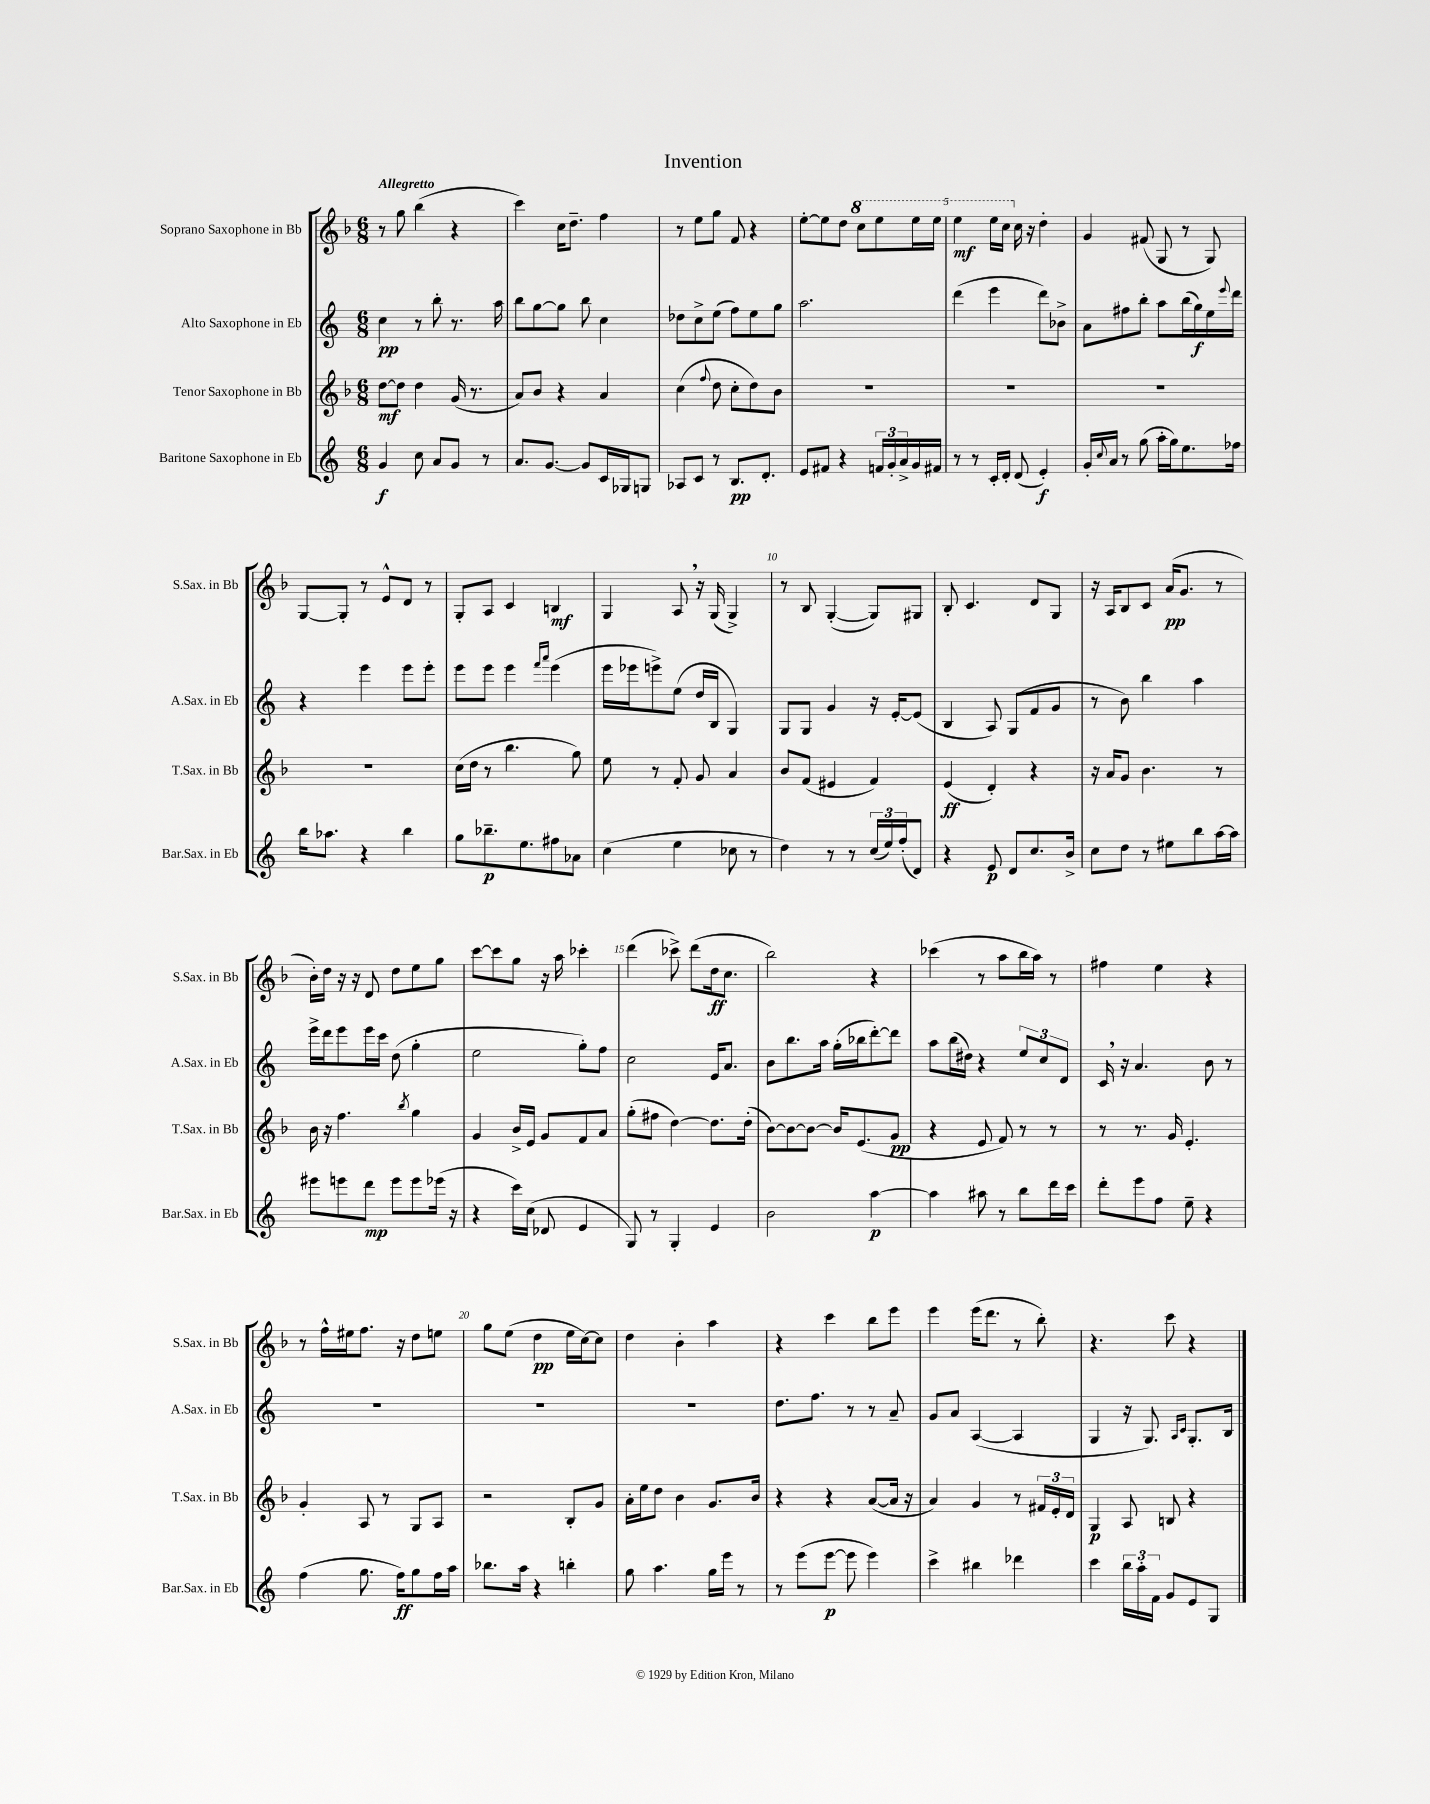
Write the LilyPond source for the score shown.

\header { title = "Invention" }
<<
\new StaffGroup <<
\new Staff = "s0" \with { instrumentName = "Soprano Saxophone in Bb" shortInstrumentName = "S.Sax. in Bb" } {
    \clef treble \key f \major \numericTimeSignature \time 6/8 \tempo "Allegretto"
    r8 g''8 bes''4( r4 |
    c'''4) c''16 d''8.-- f''4 |
    r8 e''8 g''8 f'8 r4 |
    e''8~-. e''8 d''8 \ottava #1 c'''8 e'''8 e'''16 e'''16 |
    e'''4\mf e'''16 c'''16 \ottava #0 c''16 r16 d''4-. |
    g'4 fis'8( g8 r8 g8) |
    g8~ g8-. r8 e'8-^ d'8 r8 |
    g8-. a8 c'4 b4\mf |
    g4 a8 \breathe r16 g16( g4->) |
    r8 bes8 g4~-.( g8) gis8 |
    bes8-. c'4. d'8 g8 |
    r16 a16 bes8 c'8 a'16\pp( g'8. r8 |
    bes'16-.) d''16 r16 r16 d'8 d''8 e''8 g''8 |
    c'''8~ c'''8 g''8 r16 a''16 ces'''4-. |
    d'''4( ces'''8->) d'''8( d''16\ff c''8. |
    bes''2) r4 |
    ces'''4( r8 a''8 bes''16 a''16) r8 |
    fis''4 e''4 r4 |
    r8 f''16-^ eis''16 f''8. r16 d''8 e''8 |
    g''8 e''8( d''4\pp e''16 c''16~) c''8 |
    d''4 bes'4-. a''4 |
    r4 c'''4 bes''8 e'''8 |
    e'''4 e'''16( d'''8. r8 bes''8-.) |
    r4. c'''8 r4 \bar "|." |
}
\new Staff = "s1" \with { instrumentName = "Alto Saxophone in Eb" shortInstrumentName = "A.Sax. in Eb" } {
    \clef treble \key c \major \numericTimeSignature \time 6/8
    c''4\pp r8 b''8-. r8. a''16 |
    b''8 g''8~ g''8 b''8 c''4 |
    des''8 c''8-> e''8( f''8) e''8 g''8 |
    a''2. |
    d'''4( e'''4 d'''8) bes'8-> |
    a'8 fis''8 b''8-. a''8 b''16( g''16\f) e''16 \appoggiatura { e'''8 } d'''16 |
    r4 e'''4 e'''8 e'''8-. |
    e'''8 e'''8 e'''4 \grace { f'''16 a'''16 } e'''4( |
    e'''16 ees'''16 e'''8->) e''8( d''16 b16 g4) |
    g8 g8 g'4 r16 e'16~-. e'8( |
    b4 a8) g8( f'8 g'8 |
    r8 b'8) b''4 a''4 |
    e'''16-> d'''16 e'''8 e'''16 c'''16 d''8( g''4-. |
    e''2 g''8-.) f''8 |
    c''2 e'16 a'8. |
    b'8 b''8. a''16 g''16-.( bes''16 d'''8~-.) d'''8 |
    a''8 b''16( dis''16) r4 \tuplet 3/2 { e''8 c''8 d'8 } |
    c'16 \breathe r16 a'4. b'8 r8 |
    R2. |
    R2. |
    R2. |
    d''8. f''8. r8 r8 a'8-- |
    g'8 a'8 a4~( a4 |
    g4 r16 g8.) \grace { a16 c'16 } g8.-. b16 \bar "|." |
}
\new Staff = "s2" \with { instrumentName = "Tenor Saxophone in Bb" shortInstrumentName = "T.Sax. in Bb" } {
    \clef treble \key f \major \numericTimeSignature \time 6/8
    d''8~\mf d''8 d''4 g'16( r8. |
    a'8) bes'8 r4 a'4 |
    c''4( \appoggiatura { f''8 } d''8 c''8-. d''8) bes'8 |
    R2. |
    R2. |
    R2. |
    R2. |
    c''16( d''16 r8 bes''4. g''8) |
    e''8 r8 f'8-. g'8 a'4 |
    bes'8 f'8( eis'4 f'4) |
    e'4\ff( d'4-.) r4 |
    r16 a'16 g'8 bes'4. r8 |
    bes'16 r16 f''4. \acciaccatura { bes''8 } g''4 |
    g'4 bes'16-> e'16 g'8 f'8 a'8 |
    g''8-.( fis''8 d''4~) d''8. d''16-.( |
    bes'8~) bes'8~ bes'8~ bes'16 e'8.( g'8\pp |
    r4 e'8 f'8) r8 r8 |
    r8 r8. g'16 e'4.-. |
    g'4-. a8 r8 g8 a8 |
    r2 bes8-. g'8 |
    a'16-. e''16 d''8 bes'4 g'8. bes'16 |
    r4 r4 a'8~( a'16 r16 |
    a'4) g'4 r8 \tuplet 3/2 { fis'16 e'16-. d'16 } |
    g4\p a8 b8 r4 \bar "|." |
}
\new Staff = "s3" \with { instrumentName = "Baritone Saxophone in Eb" shortInstrumentName = "Bar.Sax. in Eb" } {
    \clef treble \key c \major \numericTimeSignature \time 6/8
    g'4\f c''8 a'8 g'8 r8 |
    a'8. g'8.~ g'8 c'16 ges16 g8 |
    aes8 c'8 r8 b8.\pp d'8.-. |
    e'8 fis'8 r4 \tuplet 3/2 { f'16 g'16-. a'16-> } g'16 fis'16 |
    r8 r8 c'16-. d'16-. d'8( e'4-.\f) |
    g'16-. \appoggiatura { c''8 } a'16 r8 g''8( a''16-. g''16) e''8. fes''16 |
    b''16 aes''8. r4 b''4 |
    g''8 bes''8.--\p e''8. fis''8 aes'8 |
    c''4( e''4 ces''8 r8 |
    d''4) r8 r8 \tuplet 3/2 { c''16( e''16) f''16-.( } d'8) |
    r4 e'8\p d'8 c''8. b'16-> |
    c''8 d''8 r8 eis''8 b''8 a''16~ a''16 |
    eis'''8 e'''8 d'''8\mp e'''8 e'''8 ees'''16( r16 |
    r4 c'''16) c''16( des'8 e'4 |
    g8) r8 g4-. e'4 |
    b'2 a''4~\p |
    a''4 ais''8 r8 b''8 d'''16 c'''16 |
    d'''8-. e'''8 f''8 e''8-- r4 |
    f''4( g''8. f''16\ff) g''8 f''16 a''16 |
    bes''8. a''16 r4 b''4-. |
    g''8 a''4. g''16 e'''16 r8 |
    r8 e'''8( e'''8~\p e'''8 e'''4) |
    c'''4-> bis''4 des'''4 |
    c'''4 \tuplet 3/2 { b''16 a''16-. f'16 } g'8 e'8 g8 \bar "|." |
}
>>
>>
\layout { \context { \Score \override BarNumber.break-visibility = ##(#f #t #t) barNumberVisibility = #(every-nth-bar-number-visible 5) } }
